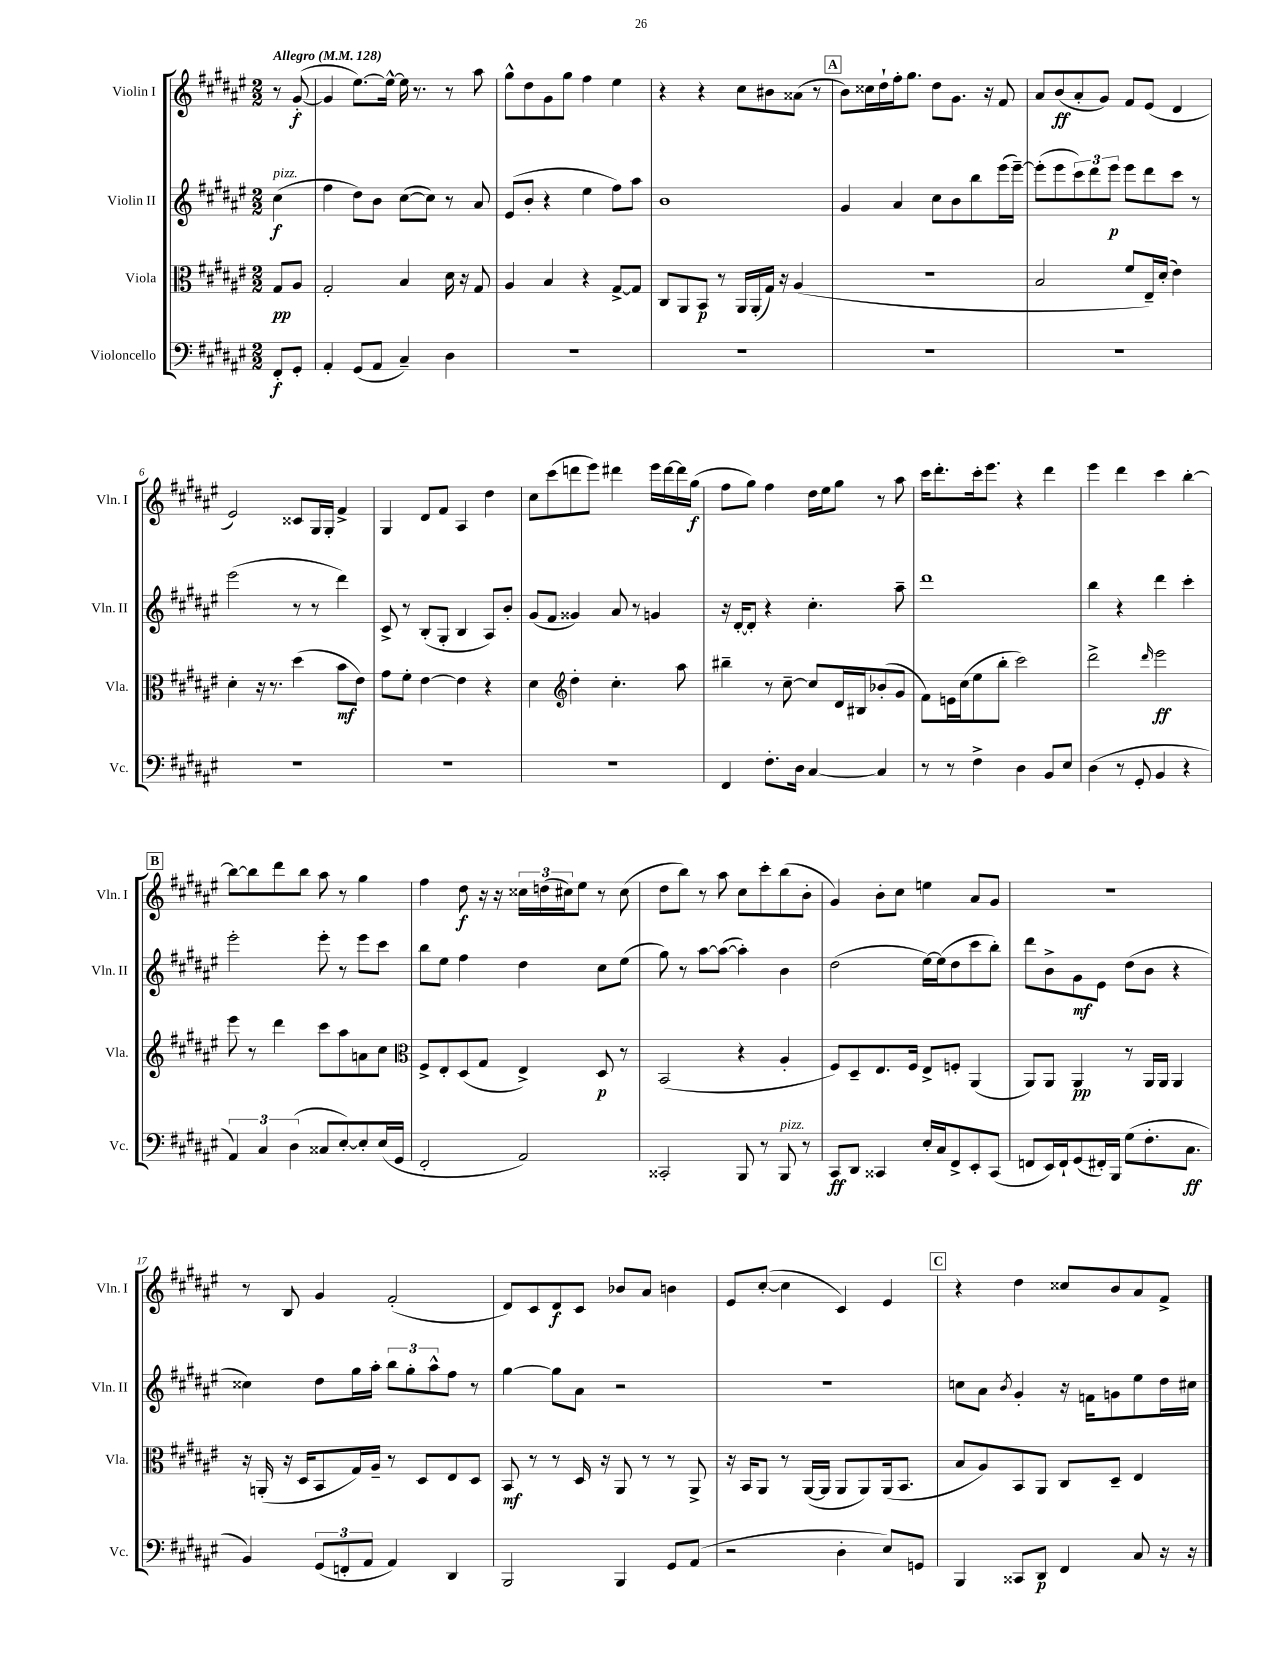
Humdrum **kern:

**kern	**dynam	**kern	**dynam	**kern	**dynam	**kern	**dynam
*part4	*part4	*part3	*part3	*part2	*part2	*part1	*part1
*staff4	*staff4	*staff3	*staff3	*staff2	*staff2	*staff1	*staff1
*I"Violoncello	*	*I"Viola	*	*I"Violin II	*	*I"Violin I	*
*I'Vc.	*	*I'Vla.	*	*I'Vln. II	*	*I'Vln. I	*
*clefF4	*	*clefC3	*	*clefG2	*	*clefG2	*
*k[f#c#g#d#a#e#]	*	*k[f#c#g#d#a#e#]	*	*k[f#c#g#d#a#e#]	*	*k[f#c#g#d#a#e#]	*
*M2/2	*	*M2/2	*	*M2/2	*	*M2/2	*
*MM128	*	*MM128	*	*MM128	*	*MM128	*
=	=	=	=	=	=	=	=
!	!	!	!	!	!	!LO:TX:a:B:t=Allegro	!
!	!	!	!	!LO:TX:a:i:t=pizz.	!	!	!
8FF#'/L	f	8G#/L	pp	(4cc#\	f	8r	.
8GG#'/J	.	8A#/J	.	.	.	([8g#'/	f
=1	=1	=1	=1	=1	=1	=1	=1
4AA#'/	.	2G#'/	.	4ff#\	.	4g#/]	.
(8GG#/L	.	.	.	8dd#\L)	.	[8.ee#\L)	.
8AA#/J	.	.	.	8b\J	.	.	.
.	.	.	.	.	.	16ee#^^\Jk_	.
4C#~/)	.	4B/	.	([8cc#\L	.	16ee#\]	.
.	.	.	.	.	.	8.r	.
.	.	.	.	8cc#\J])	.	.	.
4D#\	.	16d#\	.	8r	.	8r	.
.	.	16r	.	.	.	.	.
.	.	8G#/	.	8a#/	.	8aa#\	.
=2	=2	=2	=2	=2	=2	=2	=2
1r	.	4A#/	.	(8e#/L	.	8gg#^^\L	.
.	.	.	.	8b'/J	.	8dd#\	.
.	.	4B/	.	4r	.	8g#\	.
.	.	.	.	.	.	8gg#\J	.
.	.	4r	.	4ee#\	.	4ff#\	.
.	.	[8G#^/L	.	8ff#\L)	.	4ee#\	.
.	.	8G#/J]	.	8aa#\J	.	.	.
=3	=3	=3	=3	=3	=3	=3	=3
1r	.	8C#/L	.	1b	.	4r	.
.	.	8AA#/	.	.	.	.	.
.	.	8BB/J	p	.	.	4r	.
.	.	8r	.	.	.	.	.
.	.	16AA#/LL	.	.	.	8cc#\L	.
.	.	(16AA#'/	.	.	.	.	.
.	.	16G#/JJ)	.	.	.	8b#X\	.
.	.	16r	.	.	.	.	.
.	.	(4A#/	.	.	.	(8a##X\J	.
.	.	.	.	.	.	8r	.
!!LO:REH:place=s1:t=A
=4	=4	=4	=4	=4	=4	=4	=4
1r	.	1r	.	4g#/	.	8b\L)	.
.	.	.	.	.	.	16cc##X\L	.
.	.	.	.	.	.	16dd#`\	.
.	.	.	.	4a#/	.	16ff#'\J	.
.	.	.	.	.	.	8.gg#\J	.
.	.	.	.	8cc#\L	.	8dd#\L	.
.	.	.	.	8b\	.	8.g#\J	.
.	.	.	.	8bb\	.	.	.
.	.	.	.	.	.	16r	.
.	.	.	.	(16eee#\L	.	8f#/	.
.	.	.	.	[16eee#~\JJ)	.	.	.
=5	=5	=5	=5	=5	=5	=5	=5
1r	.	2B/	.	(8eee#'\L]	.	8a#/L	.
.	.	.	.	8eee#\	.	(8b/	ff
.	.	.	.	12ccc#\)	.	8a#'/	.
.	.	.	.	12ddd#\	.	.	.
.	.	.	.	.	.	8g#/J)	.
.	.	.	.	12eee#\J	p	.	.
.	.	8f#/L	.	8eee#\L	.	8f#/L	.
.	.	16E#~/L)	.	8ddd#\	.	(8e#/J	.
.	.	(16d#'/JJ	.	.	.	.	.
.	.	4e#\)	.	8ccc#\J	.	4d#/	.
.	.	.	.	8r	.	.	.
!!LO:LB:g=z
=6	=6	=6	=6	=6	=6	=6	=6
1r	.	4d#'\	.	(2eee#\	.	2e#/)	.
.	.	16r	.	.	.	.	.
.	.	8.r	.	.	.	.	.
.	.	(4dd#\	.	8r	.	8c##X/L	.
.	.	.	.	8r	.	16G#/L	.
.	.	.	.	.	.	16G#'/JJ	.
.	.	8b\L	mf	4ddd#\)	.	4f#^/	.
.	.	8e#\J)	.	.	.	.	.
=7	=7	=7	=7	=7	=7	=7	=7
1r	.	8g#\L	.	8c#^/	.	4G#/	.
.	.	8f#'\J	.	8r	.	.	.
.	.	[4e#\	.	(8B'/L	.	8d#/L	.
.	.	.	.	8G#'/J	.	8f#/J	.
.	.	4e#\]	.	4B/	.	4A#/	.
.	.	4r	.	8A#/L)	.	4dd#\	.
.	.	.	.	8b'/J	.	.	.
=8	=8	=8	=8	=8	=8	=8	=8
1r	.	4d#\	.	(8g#/L	.	8cc#\L	.
.	.	.	.	8f#/J	.	(8ccc#\	.
*	*	*clefG2	*	*	*	*	*
.	.	4dd#'\	.	4g##X/)	.	8dddn\	.
.	.	.	.	.	.	8eee#\J)	.
.	.	4.cc#'\	.	8a#/	.	4ddd#X\	.
.	.	.	.	8r	.	.	.
.	.	.	.	4gn/	.	16eee#\LL	.
.	.	.	.	.	.	[16ddd#\	.
.	.	8aa#\	.	.	.	16ddd#\]	.
.	.	.	.	.	.	(16gg#\JJ	f
=9	=9	=9	=9	=9	=9	=9	=9
4FF#/	.	4bb#X~\	.	16r	.	8ff#\L	.
.	.	.	.	[16d#'/KL	.	.	.
.	.	.	.	8d#'/J]	.	8gg#\J)	.
8.F#'\L	.	8r	.	4r	.	4ff#\	.
.	.	[8cc#~\	.	.	.	.	.
16D#\Jk	.	.	.	.	.	.	.
[4C#/	.	8cc#/L]	.	4.cc#'\	.	16dd#\LL	.
.	.	.	.	.	.	16ee#\J	.
.	.	16d#/L	.	.	.	8gg#\J	.
.	.	16B#X/J	.	.	.	.	.
4C#/]	.	(8b-X'/	.	.	.	8r	.
.	.	8g#/J	.	8aa#~\	.	8aa#\	.
=10	=10	=10	=10	=10	=10	=10	=10
8r	.	8f#\L)	.	1ddd#	.	16ccc#\KL	.
.	.	.	.	.	.	8.ddd#'\	.
8r	.	16en\L	.	.	.	.	.
.	.	(16cc#\J	.	.	.	.	.
4F#^\	.	8ee#\	.	.	.	16ccc#'\k	.
.	.	.	.	.	.	8.eee#\J	.
.	.	8bb'\J	.	.	.	.	.
4D#\	.	2ccc#\)	.	.	.	4r	.
8BB/L	.	.	.	.	.	4ddd#\	.
8E#/J	.	.	.	.	.	.	.
=11	=11	=11	=11	=11	=11	=11	=11
(4D#\	.	2ddd#^\	.	4bb\	.	4eee#\	.
8r	.	.	.	4r	.	4ddd#\	.
8GG#'/	.	.	.	.	.	.	.
.	.	16qqddd#/	.	.	.	.	.
4BB/	.	2eee#\	ff	4ddd#\	.	4ccc#\	.
4r	.	.	.	4ccc#'\	.	[4bb'\	.
!!LO:LB:g=z
!!LO:REH:place=s1:t=B
=12	=12	=12	=12	=12	=12	=12	=12
6AA#/)	.	8eee#\	.	2eee#'\	.	8bb\L_	.
.	.	8r	.	.	.	8bb\]	.
6C#/	.	.	.	.	.	.	.
.	.	4ddd#\	.	.	.	8ddd#\	.
(6D#\	.	.	.	.	.	.	.
.	.	.	.	.	.	8bb\J	.
8C##X/L	.	8ccc#\L	.	8eee#'\	.	8aa#\	.
[8E#'/)	.	8aa#\	.	8r	.	8r	.
8E#'/]	.	8an\	.	8eee#\L	.	4gg#\	.
(16E#/L	.	8cc#\J	.	8ccc#\J	.	.	.
16GG#/JJ	.	.	.	.	.	.	.
=13	=13	=13	=13	=13	=13	=13	=13
*	*	*clefC3	*	*	*	*	*
2FF#'/	.	8F#^/L	.	8bb\L	.	4ff#\	.
.	.	8E#'/	.	8ee#\J	.	.	.
.	.	(8D#/	.	4ff#\	.	8dd#\	f
.	.	8G#/J	.	.	.	16r	.
.	.	.	.	.	.	16r	.
2AA#/)	.	4E#^/)	.	4dd#\	.	24cc##X\LL	.
.	.	.	.	.	.	(24ddn\	.
.	.	.	.	.	.	24cc#X\J)	.
.	.	.	.	.	.	8ee#\J	.
.	.	8D#/	p	8cc#\L	.	8r	.
.	.	8r	.	(8ee#\J	.	(8cc#\	.
=14	=14	=14	=14	=14	=14	=14	=14
2CC##X'/	.	(2BB/	.	8gg#\)	.	8dd#\L	.
.	.	.	.	8r	.	8bb\J)	.
.	.	.	.	[8aa#\L	.	8r	.
.	.	.	.	(8aa#\J_	.	8aa#\	.
8BBB/	.	4r	.	4aa#'\])	.	8cc#\L	.
8r	.	.	.	.	.	8ccc#'\	.
!LO:TX:a:i:t=pizz.	!	!	!	!	!	!	!
8BBB/	.	4A#'/	.	4b\	.	(8bb\	.
8r	.	.	.	.	.	8b'\J	.
=15	=15	=15	=15	=15	=15	=15	=15
8CC#/L	ff	8F#/L)	.	(2dd#\	.	4g#/)	.
8DD#/J	.	8D#~/	.	.	.	.	.
4CC##X/	.	8.E#/	.	.	.	8b'\L	.
.	.	.	.	.	.	8cc#\J	.
.	.	16F#/Jk	.	.	.	.	.
16E#'/LL	.	8E#^/L	.	[16ee#\LL)	.	4een\	.
16C#/J	.	.	.	(16ee#\J]	.	.	.
8FF#^/	.	8Fn'/J	.	8dd#\	.	.	.
8EE#'/	.	(4AA#/	.	8ccc#\	.	8a#/L	.
(8CC##/J	.	.	.	8bb'\J)	.	8g#/J	.
=16	=16	=16	=16	=16	=16	=16	=16
8FFn/L	.	8AA#/L)	.	8ddd#\L	.	1r	.
16EE#/L)	.	8AA#/J	.	8b^\	.	.	.
16FF`/J	.	.	.	.	.	.	.
(8GG#/	.	4AA#/	pp	8g#\	mf	.	.
16FF#X'/L)	.	.	.	8e#\J	.	.	.
16BBB/JJ	.	.	.	.	.	.	.
(8G#\L	.	8r	.	(8dd#\L	.	.	.
8.F#'\	.	16AA#/LL	.	8b\J	.	.	.
.	.	16AA#/JJ	.	.	.	.	.
.	.	4AA#/	.	4r	.	.	.
8.C#\J	ff	.	.	.	.	.	.
!!LO:LB:g=z
=17	=17	=17	=17	=17	=17	=17	=17
4BB/)	.	16r	.	4cc##X\)	.	8r	.
.	.	(16AAn'/	.	.	.	.	.
.	.	16r	.	.	.	8B/	.
.	.	16D#/KL	.	.	.	.	.
(12GG#/L	.	8BB/	.	8dd#\L	.	4g#/	.
12FFn'/	.	.	.	.	.	.	.
.	.	16G#/L)	.	16gg#\L	.	.	.
12AA#/J	.	.	.	.	.	.	.
.	.	16A#~/JJ	.	16aa#'\JJ	.	.	.
4AA#/)	.	8r	.	12bb\L	.	(2f#'/	.
.	.	.	.	12gg#'\	.	.	.
.	.	8D#/L	.	.	.	.	.
.	.	.	.	12aa#^^\	.	.	.
4DD#/	.	8E#/	.	8ff#\J	.	.	.
.	.	8D#/J	.	8r	.	.	.
=18	=18	=18	=18	=18	=18	=18	=18
2BBB/	.	8BB/	mf	[4gg#\	.	8d#/L)	.
.	.	8r	.	.	.	8c#/	.
.	.	8r	.	8gg#\L]	.	8d#/	f
.	.	16D#/	.	8a#\J	.	8c#/J	.
.	.	16r	.	.	.	.	.
4BBB/	.	8AA#/	.	2r	.	8b-X/L	.
.	.	8r	.	.	.	8a#/J	.
8GG#/L	.	8r	.	.	.	4bn\	.
(8AA#/J	.	8AA#^/	.	.	.	.	.
=19	=19	=19	=19	=19	=19	=19	=19
2r	.	16r	.	1r	.	8e#/L	.
.	.	16BB/KL	.	.	.	.	.
.	.	8AA#/J	.	.	.	([8cc#'/J	.
.	.	8r	.	.	.	4cc#\]	.
.	.	([16AA#/LL	.	.	.	.	.
.	.	16AA#/JJ]	.	.	.	.	.
4D#'\	.	8AA#/L	.	.	.	4c#/)	.
.	.	8AA#/)	.	.	.	.	.
8E#/L)	.	(16AA#/k	.	.	.	4e#/	.
.	.	8.BB/J	.	.	.	.	.
8GGn/J	.	.	.	.	.	.	.
!!LO:REH:place=s1:t=C
=20	=20	=20	=20	=20	=20	=20	=20
4BBB/	.	8B/L	.	8ccn\L	.	4r	.
.	.	8A#/)	.	8a#\J	.	.	.
.	.	.	.	8qb/	.	.	.
8CC##X/L	.	8BB/	.	4g#'/	.	4dd#\	.
8DD#/J	p	8AA#/J	.	.	.	.	.
4FF#/	.	8C#/L	.	16r	.	8cc##X/L	.
.	.	.	.	16fn\KL	.	.	.
.	.	8D#~/J	.	8gn\	.	8b/	.
8C#/	.	4E#/	.	8ee#\	.	8a#/	.
16r	.	.	.	16dd#\L	.	8f#^/J	.
16r	.	.	.	16cc#X\JJ	.	.	.
==	==	==	==	==	==	==	==
*-	*-	*-	*-	*-	*-	*-	*-
